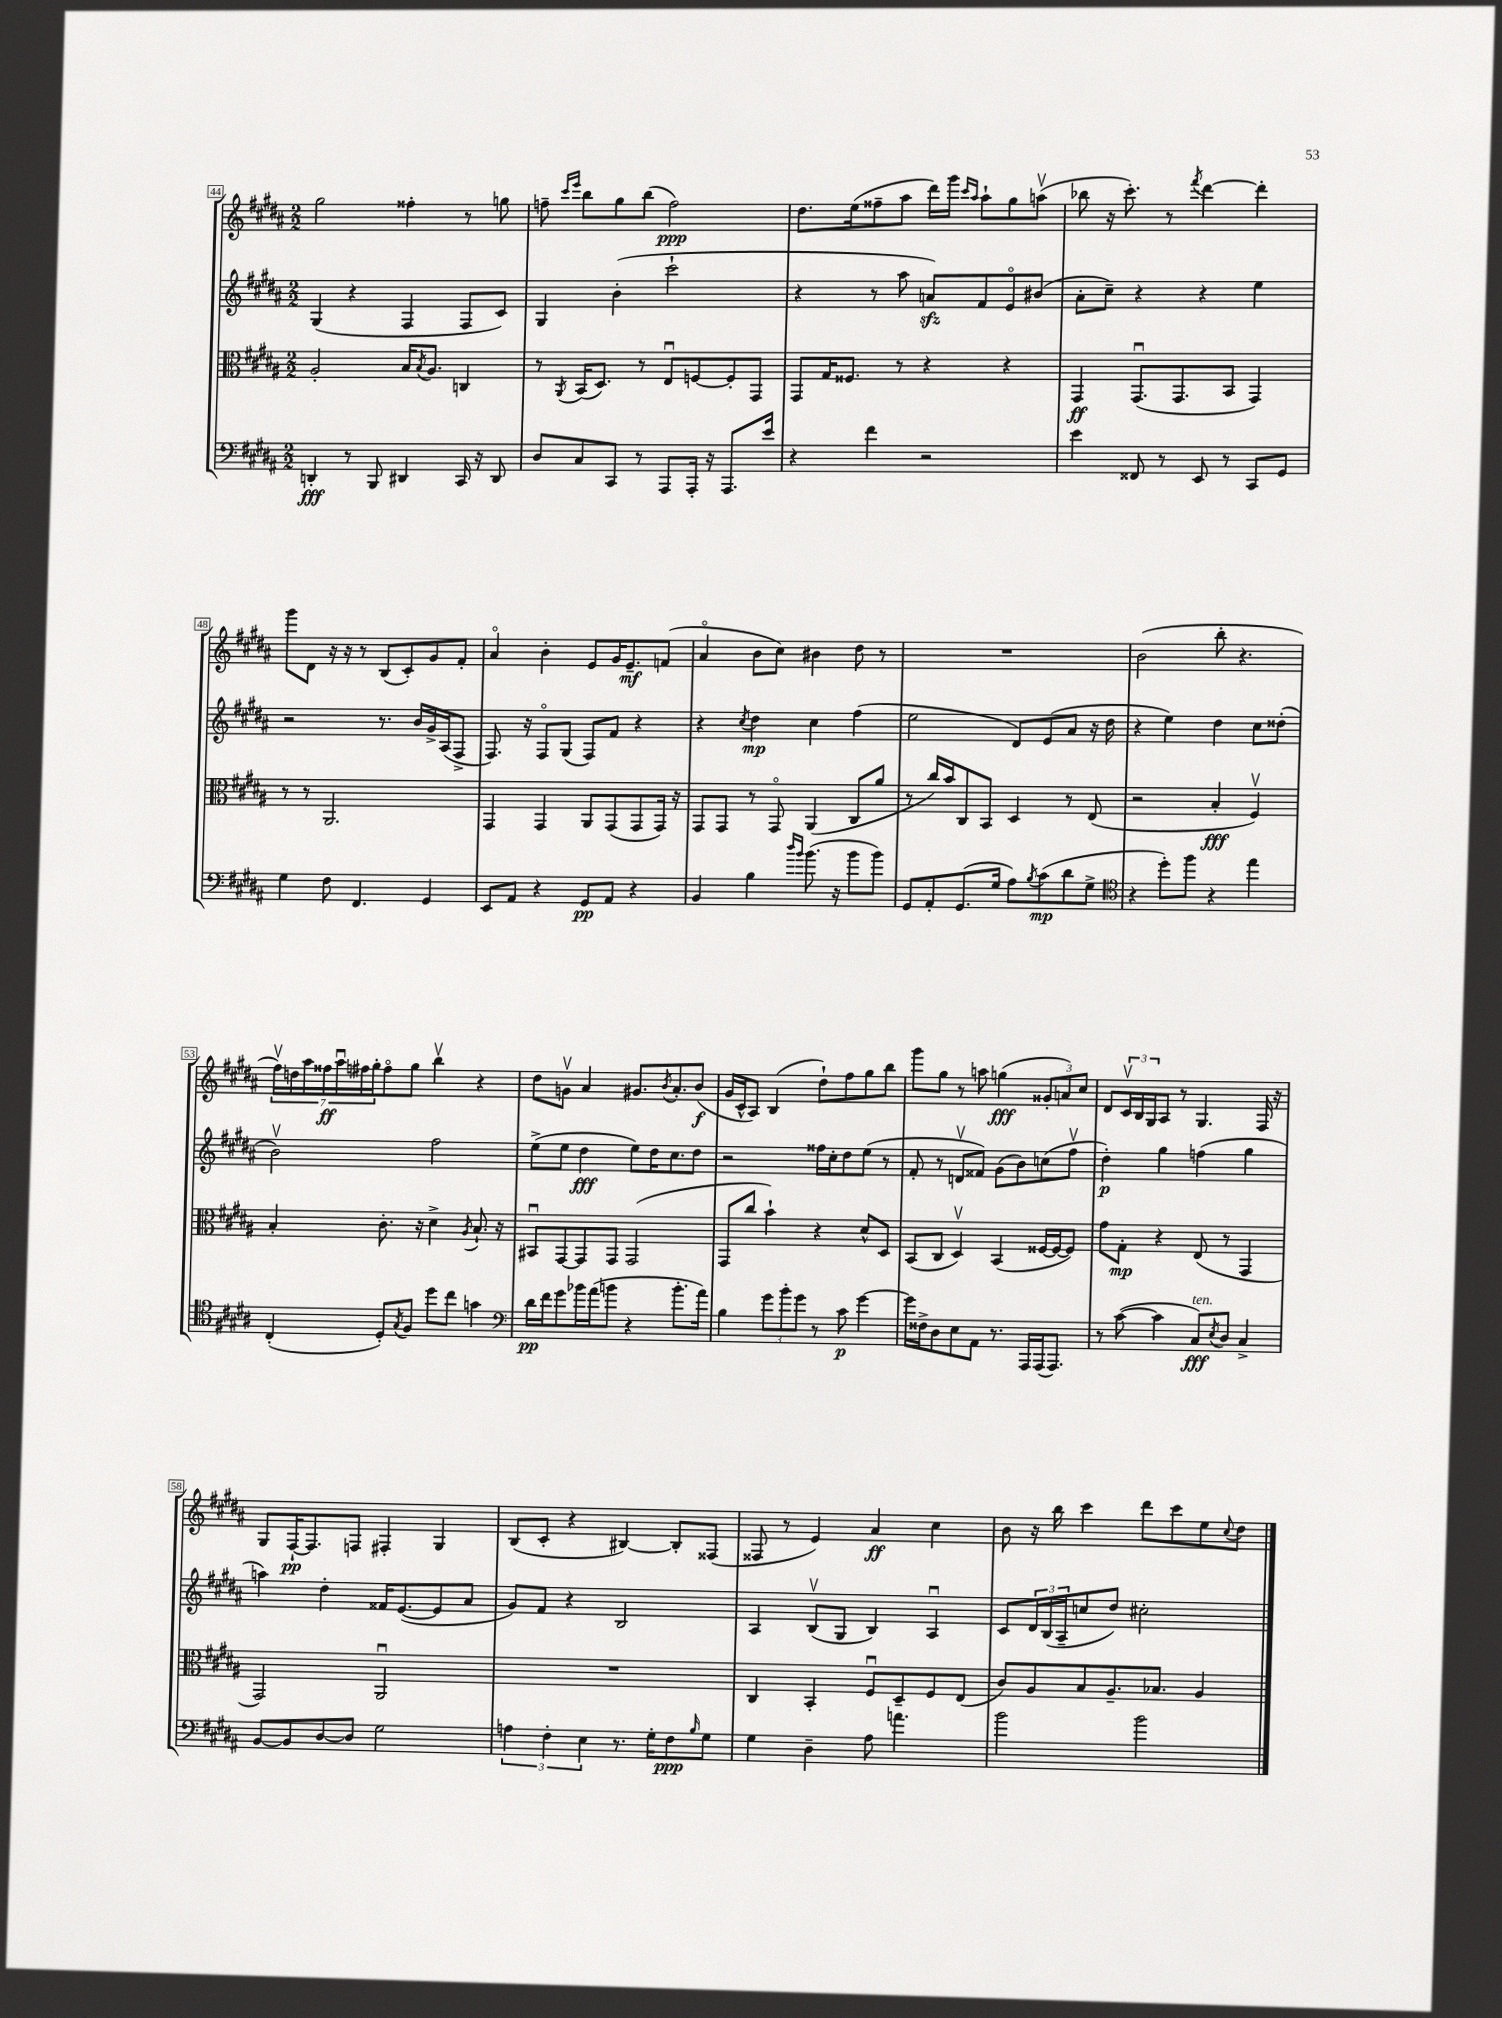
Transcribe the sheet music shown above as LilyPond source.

<<
\new StaffGroup <<
\new Staff = "s0" {
    \clef treble \key b \major \numericTimeSignature \time 2/2
    gis''2 fisis''4-. r8 g''8 |
    f''8-- \grace { cis'''16 e'''16 } b''8 gis''8 b''8( f''2\ppp) |
    dis''8. e''16( fisis''8-- ais''8 dis'''16) gis'''16 \grace { cis'''16 ais''16 } ais''8-! gis''8 a''8\upbow( |
    bes''8 r16 cis'''8.-.) r8 \acciaccatura { fis'''8 } dis'''4~ dis'''4-. |
    gis'''8 dis'8 r16 r16 r8 b8( cis'8-.) gis'8 fis'8-. |
    ais'4\flageolet b'4-. e'8 gis'16 e'8.--\mf f'8( |
    ais'4\flageolet b'8 cis''8) bis'4 dis''8 r8 |
    R1 |
    b'2( b''8-. r4. |
    \tuplet 7/4 { fis''16\upbow) d''16 ais''16 fisis''16\ff ais''16\downbow fis''16 gis''16-. } fis''8\flageolet gis''8 b''4\upbow r4 |
    dis''8 g'8\upbow ais'4 gis'8. \acciaccatura { b'8 } ais'8.-. b'8\f( |
    gis'16 cis'16-^ ais8) b4( dis''8-!) fis''8 gis''8 b''8 |
    gis'''8 gis''8 r8 a''8 g''4\fff( \tuplet 3/2 { gisis'8-. a'8) cis''8 } |
    dis'8 \tuplet 3/2 { cis'16\upbow b16 gis16 } ais8 r8 gis4. fis16 r16 |
    gis8 fis16~-!\pp fis8. f8 fis4-. gis4 |
    b8( cis'8-. r4 bis4~) bis8-. fisis8( |
    fisis8 r8 e'4) ais'4\ff cis''4 |
    b'8 r16 b''16 cis'''4 dis'''8 cis'''8 e''8 \appoggiatura { cis''8 } dis''8 \bar "|." |
}
\new Staff = "s1" {
    \clef treble \key b \major \numericTimeSignature \time 2/2
    gis4( r4 fis4 fis8 cis'8) |
    gis4 b'4-.( cis'''2-! |
    r4 r8 ais''8 a'8\sfz) fis'8 e'8\flageolet bis'8( |
    ais'8-. cis''8--) r4 r4 e''4 |
    r2 r8. b'16 gis'16-> ais16( fis8-> |
    fis8.) r16 fis8\flageolet gis8( fis8) fis'8 r4 |
    r4 \acciaccatura { cis''8 } dis''4\mp cis''4 fis''4( |
    e''2 dis'8) e'8( ais'8 r16 dis''16 |
    r4 e''4) dis''4 cis''8 disis''8-.( |
    b'2\upbow) fis''2 |
    e''8->( e''8 dis''4\fff e''8) dis''16 cis''8. dis''8 |
    r2 fisis''16 cis''16-. dis''8 e''8( r8 |
    fis'8-. r8 d'8\upbow fisis'8) gis'8( b'8) c''8( fis''8\upbow |
    dis''4-.\p) gis''4 f''4( gis''4 |
    a''4) dis''4-. fisis'16 e'8.~( e'8 ais'8 |
    gis'8) fis'8 r4 b2 |
    ais4 b8\upbow( gis8 b4) ais4\downbow |
    cis'8 \tuplet 3/2 { dis'16 b16( ais16-- } c''8 dis''8) cis''2-. \bar "|." |
}
\new Staff = "s2" {
    \clef alto \key b \major \numericTimeSignature \time 2/2
    ais2-. b16 \acciaccatura { b8 } ais8. c4 |
    r8 \acciaccatura { ais,8 } b,16( dis8.) r8 e8\downbow f8~ f8-. gis,8 |
    gis,8 gis16 fisis8. r8 r4 r4 |
    gis,4\ff gis,8.\downbow( gis,8. b,8 gis,4) |
    r8 r8 ais,2. |
    gis,4 gis,4 ais,8 gis,8( gis,8 gis,16) r16 |
    gis,8 gis,8 r8 gis,8\flageolet ais,4( cis8 ais'8 |
    r8 cis''16) b'16 cis8 b,8 dis4 r8 e8( |
    r2 b4-.\fff fis4\upbow) |
    b4-. cis'8.-. r16 dis'4-> \acciaccatura { ais8 } b8.-! r16 |
    bis,8\downbow gis,8~ gis,8 gis,8 gis,2( |
    gis,8 cis''8 b'4-!) r4 dis'8-^ dis8 |
    b,8( cis8 dis4\upbow) b,4( fisis16~ fisis16~ fisis8) |
    gis'8 gis8-.\mp r4 e8( r8 gis,4 |
    gis,2) ais,2\downbow |
    R1 |
    cis4 b,4-. fis8\downbow dis8-- fis8 e8( |
    cis'8) ais8 b8 ais8.-- bes8. ais4 \bar "|." |
}
\new Staff = "s3" {
    \clef bass \key b \major \numericTimeSignature \time 2/2
    d,4-.\fff r8 b,,8 dis,4 cis,16 r16 dis,8 |
    dis8 cis8 cis,8 r8 ais,,8 ais,,16-. r16 ais,,8. e'16 |
    r4 fis'4 r2 |
    e'4 fisis,8 r8 e,8 r8 cis,8 gis,8 |
    gis4 fis8 fis,4. gis,4 |
    e,8 ais,8 r4 gis,8\pp ais,8 r4 |
    b,4 b4 \grace { dis''16 b'16 } b'8.( r16 b'8 b'8) |
    gis,8 ais,8-. gis,8.( gis16 ais8) \acciaccatura { b8 } cis'8\mp( dis'8 gis8-> |
    \clef tenor r4 dis''8-.) fis''8 r4 e''4 |
    cis4-.( dis8-.) \acciaccatura { gis8 } fis8 dis''8 cis''8 g'4 |
    \clef bass dis'16\pp fis'16 gis'8 bes'16 ais'16( b'8 r4 b'8.-. ais'16) |
    b4 \tuplet 3/2 { gis'8 b'8-. gis'8 } r8 cis'8\p gis'4~ |
    gis'16 fisis16-> dis8 e8 ais,8 r8. ais,,16 ais,,16( ais,,8.) |
    r8 cis'8~( cis'4 cis8\fff^\markup { \italic "ten." }) \acciaccatura { e8 } dis8 cis4-> |
    b,8~ b,8 dis8~ dis8 gis2 |
    \tuplet 3/2 { a4 fis4-. e4 } r8. gis16-. fis8\ppp \grace { b16 } gis8 |
    gis4 dis4-- ais8 a'4. |
    b'2 b'2 \bar "|." |
}
>>
>>
\layout { \context { \Score currentBarNumber = #44 \override BarNumber.stencil = #(make-stencil-boxer 0.1 0.3 ly:text-interface::print) } }
